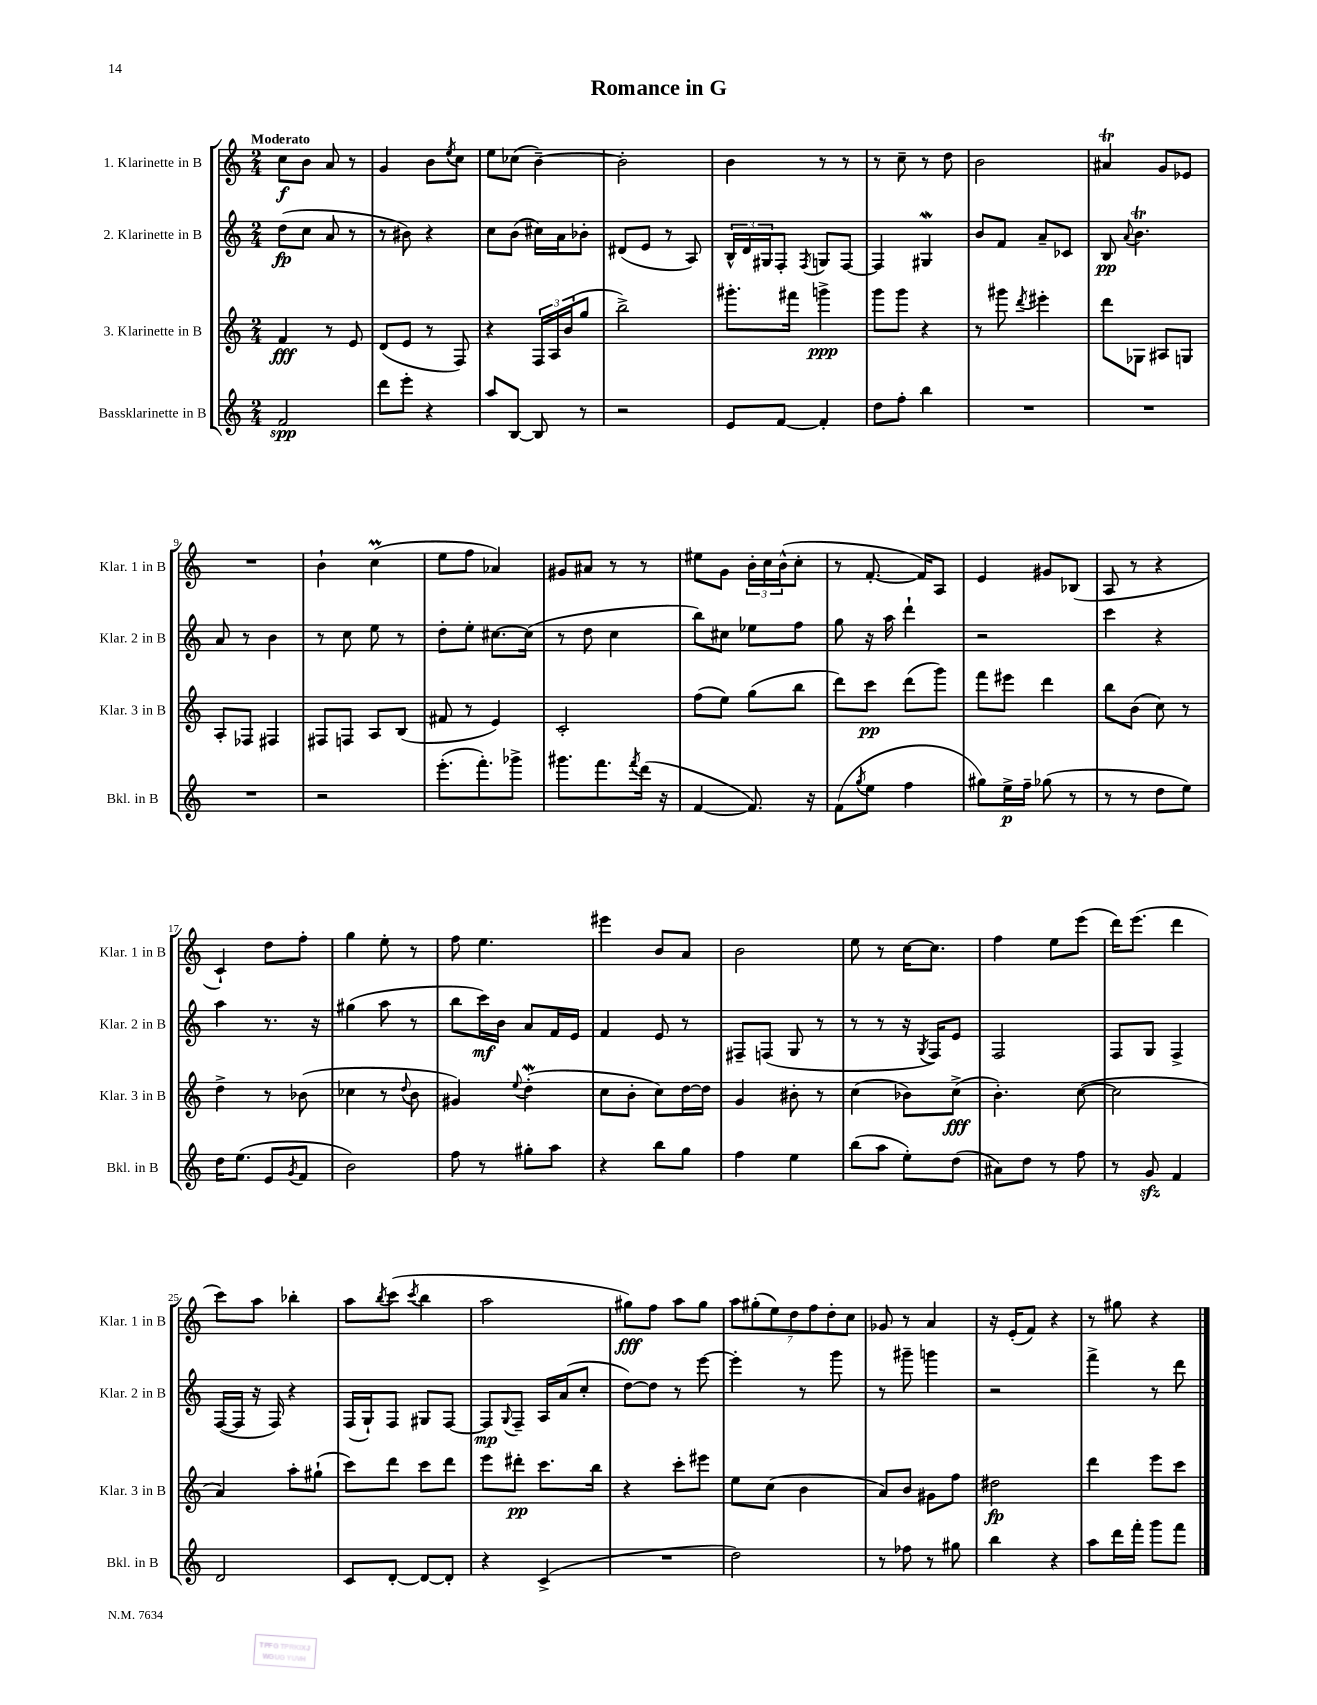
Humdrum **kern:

**kern	**dynam	**kern	**dynam	**kern	**dynam	**kern	**dynam
*part4	*part4	*part3	*part3	*part2	*part2	*part1	*part1
*staff4	*staff4	*staff3	*staff3	*staff2	*staff2	*staff1	*staff1
*I"Bassklarinette in B	*	*I"3. Klarinette in B	*	*I"2. Klarinette in B	*	*I"1. Klarinette in B	*
*I'Bkl. in B	*	*I'Klar. 3 in B	*	*I'Klar. 2 in B	*	*I'Klar. 1 in B	*
*clefG2	*	*clefG2	*	*clefG2	*	*clefG2	*
*k[]	*	*k[]	*	*k[]	*	*k[]	*
*M2/4	*	*M2/4	*	*M2/4	*	*M2/4	*
=1	=1	=1	=1	=1	=1	=1	=1
!	!	!	!	!	!	!LO:TX:a:B:t=Moderato	!
2f/	spp	4f/	fff	(8dd\L	fp	8cc\L	f
.	.	.	.	8cc\J	.	8b\J	.
.	.	8r	.	8a/	.	8a/	.
.	.	8e/	.	8r	.	8r	.
=2	=2	=2	=2	=2	=2	=2	=2
8ddd\L	.	(8d/L	.	8r	.	4g/	.
8eee'\J	.	8e/J	.	8b#X\)	.	.	.
4r	.	8r	.	4r	.	8b\L	.
.	.	.	.	.	.	8qee/	.
.	.	8F/)	.	.	.	8cc\J	.
=3	=3	=3	=3	=3	=3	=3	=3
8aa/L	.	4r	.	8cc\L	.	8ee\L	.
[8B/J	.	.	.	(8b\J	.	(8cc-X\J	.
8B/]	.	24F/LL	.	16cc#X\LL)	.	[4b~\)	.
.	.	24A/	.	.	.	.	.
.	.	.	.	16a\J	.	.	.
.	.	(24b/J	.	.	.	.	.
8r	.	8gg/J	.	8b-X'\J	.	.	.
=4	=4	=4	=4	=4	=4	=4	=4
2r	.	2bb^\)	.	(8d#X/L	.	2b'\]	.
.	.	.	.	8e/J	.	.	.
.	.	.	.	8r	.	.	.
.	.	.	.	8A/)	.	.	.
=5	=5	=5	=5	=5	=5	=5	=5
8e/L	.	8.ggg#X'\L	.	24B^^/LL	.	4b\	.
.	.	.	.	24d/	.	.	.
.	.	.	.	24G#X/J	.	.	.
[8f/J	.	.	.	8F'/J	.	.	.
.	.	16fff#X\Jk	.	.	.	.	.
.	.	.	.	8qF/	.	.	.
4f'/]	.	4gggn^\	ppp	8Gn/L	.	8r	.
.	.	.	.	[8F/J	.	8r	.
=6	=6	=6	=6	=6	=6	=6	=6
8dd\L	.	8ggg\L	.	4F/]	.	8r	.
8ff'\J	.	8ggg\J	.	.	.	8cc~\	.
4bb\	.	4r	.	4G#XW/	.	8r	.
.	.	.	.	.	.	8dd\	.
=7	=7	=7	=7	=7	=7	=7	=7
2r	.	8r	.	8b/L	.	2b\	.
.	.	8ggg#X\	.	8f/J	.	.	.
.	.	8qddd/	.	.	.	.	.
.	.	4eee#X'\	.	8a~/L	.	.	.
.	.	.	.	8c-X/J	.	.	.
=8	=8	=8	=8	=8	=8	=8	=8
2r	.	8ddd\L	.	8B/	pp	4a#Xt/	.
.	.	.	.	8qqa/	.	.	.
.	.	8G-X\J	.	4.bt\	.	.	.
.	.	8A#X/L	.	.	.	8g/L	.
.	.	8Gn/J	.	.	.	8e-X/J	.
!!LO:LB:g=z
=9	=9	=9	=9	=9	=9	=9	=9
2r	.	8A'/L	.	8a/	.	2r	.
.	.	8F-X/J	.	8r	.	.	.
.	.	4F#X/	.	4b\	.	.	.
=10	=10	=10	=10	=10	=10	=10	=10
2r	.	8F#X/L	.	8r	.	4b`\	.
.	.	8Fn/J	.	8cc\	.	.	.
.	.	8A/L	.	8ee\	.	(4ccM\	.
.	.	(8B/J	.	8r	.	.	.
=11	=11	=11	=11	=11	=11	=11	=11
(8.eee'\L	.	8f#X/	.	8dd'\L	.	8ee\L	.
.	.	8r	.	8ee'\J	.	8ff\J	.
8.fff'\)	.	.	.	.	.	.	.
.	.	4e/)	.	[8.cc#X\L	.	4a-X/)	.
8ggg-X^\J	.	.	.	.	.	.	.
.	.	.	.	(16cc#\Jk]	.	.	.
=12	=12	=12	=12	=12	=12	=12	=12
8.ggg#X\L	.	2c'/	.	8r	.	8g#X/L	.
.	.	.	.	8dd\	.	8a#X/J	.
8.fff\	.	.	.	.	.	.	.
.	.	.	.	4cc\	.	8r	.
8qfff/	.	.	.	.	.	.	.
(16ddd\Jk	.	.	.	.	.	8r	.
16r	.	.	.	.	.	.	.
=13	=13	=13	=13	=13	=13	=13	=13
[4f/	.	(8ff\L	.	8bb\L)	.	8ee#X\L	.
.	.	8ee\J)	.	8cc#X\J	.	8g\J	.
8.f/])	.	(8gg\L	.	8ee-X\L	.	24b'\LL	.
.	.	.	.	.	.	24cc\	.
.	.	.	.	.	.	(24b^^\J	.
.	.	8bb\J	.	8ff\J	.	8cc'\J	.
16r	.	.	.	.	.	.	.
=14	=14	=14	=14	=14	=14	=14	=14
(8f\L	.	8ddd\L)	.	8gg\	.	8r	.
8qgg/	.	.	.	.	.	.	.
8ee\J	.	8ccc\J	pp	16r	.	[8.f'/	.
.	.	.	.	16aa\	.	.	.
4ff\	.	(8ddd\L	.	4ddd`\	.	.	.
.	.	.	.	.	.	16f/KL])	.
.	.	8ggg\J)	.	.	.	8A/J	.
=15	=15	=15	=15	=15	=15	=15	=15
8gg#X\L)	.	8fff\L	.	2r	.	4e/	.
16ee^\L	p	8eee#X\J	.	.	.	.	.
16ff~\JJ	.	.	.	.	.	.	.
(8gg-X\	.	4ddd\	.	.	.	8g#X/L	.
8r	.	.	.	.	.	(8B-X/J	.
=16	=16	=16	=16	=16	=16	=16	=16
8r	.	8bb\L	.	4ccc\	.	8A/	.
8r	.	(8b\J	.	.	.	8r	.
8dd\L	.	8cc\)	.	4r	.	4r	.
8ee\J)	.	8r	.	.	.	.	.
!!LO:LB:g=z
=17	=17	=17	=17	=17	=17	=17	=17
16dd\KL	.	4dd^\	.	4aa\	.	4c`/)	.
(8.ee\J	.	.	.	.	.	.	.
8e/L	.	8r	.	8.r	.	8dd\L	.
8qg/	.	.	.	.	.	.	.
8f/J	.	(8b-X\	.	.	.	8ff'\J	.
.	.	.	.	16r	.	.	.
=18	=18	=18	=18	=18	=18	=18	=18
2b\)	.	4cc-X\	.	(4gg#X\	.	4gg\	.
.	.	8r	.	8aa\	.	8ee'\	.
.	.	8qqdd/	.	.	.	.	.
.	.	8b\	.	8r	.	8r	.
=19	=19	=19	=19	=19	=19	=19	=19
8ff\	.	4g#X/)	.	8bb\L	.	8ff\	.
8r	.	.	.	16ccc\L)	mf	4.ee\	.
.	.	.	.	16b\JJ	.	.	.
.	.	8qqee/	.	.	.	.	.
8gg#X'\L	.	(4ddW'\	.	8a/L	.	.	.
8aa\J	.	.	.	16f/L	.	.	.
.	.	.	.	16e/JJ	.	.	.
=20	=20	=20	=20	=20	=20	=20	=20
4r	.	8cc\L	.	4f/	.	4eee#X\	.
.	.	8b'\J	.	.	.	.	.
8bb\L	.	8cc\L)	.	8e/	.	8b/L	.
8gg\J	.	[16dd\L	.	8r	.	8a/J	.
.	.	16dd\JJ]	.	.	.	.	.
=21	=21	=21	=21	=21	=21	=21	=21
4ff\	.	4g/	.	8F#X~/L	.	2b\	.
.	.	.	.	(8Fn/J	.	.	.
4ee\	.	8b#X'\	.	8G/	.	.	.
.	.	8r	.	8r	.	.	.
=22	=22	=22	=22	=22	=22	=22	=22
(8bb\L	.	(4cc\	.	8r	.	8ee\	.
8aa\J	.	.	.	8r	.	8r	.
8ee'\L)	.	8b-X\L)	.	16r	.	[16cc\KL	.
.	.	.	.	8qG/	.	.	.
.	.	.	.	16F/KL)	.	8.cc\J]	.
(8dd\J	.	(8cc^\J	fff	8e/J	.	.	.
=23	=23	=23	=23	=23	=23	=23	=23
8a#X\L)	.	4.b'\)	.	2F/	.	4ff\	.
8dd\J	.	.	.	.	.	.	.
8r	.	.	.	.	.	8ee\L	.
8ff\	.	([8cc\	.	.	.	(8eee\J	.
=24	=24	=24	=24	=24	=24	=24	=24
8r	.	2cc\]	.	8F/L	.	16ddd\KL)	.
.	.	.	.	.	.	(8.eee\J	.
8gzz/	.	.	.	8G/J	.	.	.
4f/	.	.	.	4F^/	.	4ddd\	.
!!LO:LB:g=z
=25	=25	=25	=25	=25	=25	=25	=25
2d/	.	4a/)	.	([16F/LL	.	8ccc\L)	.
.	.	.	.	16F/JJ]	.	.	.
.	.	.	.	16r	.	8aa\J	.
.	.	.	.	16F/)	.	.	.
.	.	8aa'\L	.	4r	.	4bb-X'\	.
.	.	(8gg#X`\J	.	.	.	.	.
=26	=26	=26	=26	=26	=26	=26	=26
8c/L	.	8ccc\L)	.	(16F/LL	.	8aa\L	.
.	.	.	.	16G`/J)	.	.	.
.	.	.	.	.	.	8qbb/	.
[8d'/J	.	8ddd\J	.	8F/J	.	(8ccc\J	.
.	.	.	.	.	.	8qccc/	.
8d/L_	.	8ccc\L	.	8G#X/L	.	4bb\	.
8d'/J]	.	8ddd\J	.	[8F/J	.	.	.
=27	=27	=27	=27	=27	=27	=27	=27
4r	.	8eee\L	.	8F/L]	mp	2aa\	.
.	.	.	.	8qqG/	.	.	.
.	.	8ddd#X'\J	pp	8F~/J	.	.	.
(4c^/	.	8.ccc\L	.	16A/LL	.	.	.
.	.	.	.	(16a/J	.	.	.
.	.	.	.	8cc'/J	.	.	.
.	.	16bb\Jk	.	.	.	.	.
=28	=28	=28	=28	=28	=28	=28	=28
2r	.	4r	.	[8dd\L)	.	8gg#X\L)	fff
.	.	.	.	8dd\J]	.	8ff\J	.
.	.	8ccc'\L	.	8r	.	8aa\L	.
.	.	8eee#X\J	.	[8eee\	.	8gg#\J	.
=29	=29	=29	=29	=29	=29	=29	=29
2dd\)	.	8ee\L	.	4eee'\]	.	14aa\L	.
.	.	.	.	.	.	(14gg#X'\	.
.	.	(8cc\J	.	.	.	.	.
.	.	.	.	.	.	14ee\)	.
.	.	.	.	.	.	14dd\	.
.	.	4b\	.	8r	.	.	.
.	.	.	.	.	.	14ff\	.
.	.	.	.	.	.	14dd'\	.
.	.	.	.	8ggg\	.	.	.
.	.	.	.	.	.	14cc\J	.
=30	=30	=30	=30	=30	=30	=30	=30
8r	.	8a/L)	.	8r	.	8g-X/	.
8ff-X\	.	8b/J	.	8ggg#X~\	.	8r	.
8r	.	8g#X\L	.	4gggn\	.	4a/	.
8gg#X\	.	8ff\J	.	.	.	.	.
=31	=31	=31	=31	=31	=31	=31	=31
4bb\	.	2dd#X\	fp	2r	.	16r	.
.	.	.	.	.	.	(16e'/KL	.
.	.	.	.	.	.	8f/J)	.
4r	.	.	.	.	.	4r	.
=32	=32	=32	=32	=32	=32	=32	=32
8aa\L	.	4ddd\	.	4fff^\	.	8r	.
16ddd\L	.	.	.	.	.	8gg#X\	.
16fff'\JJ	.	.	.	.	.	.	.
8ggg\L	.	8eee\L	.	8r	.	4r	.
8fff\J	.	8ccc\J	.	8ddd\	.	.	.
==	==	==	==	==	==	==	==
*-	*-	*-	*-	*-	*-	*-	*-
